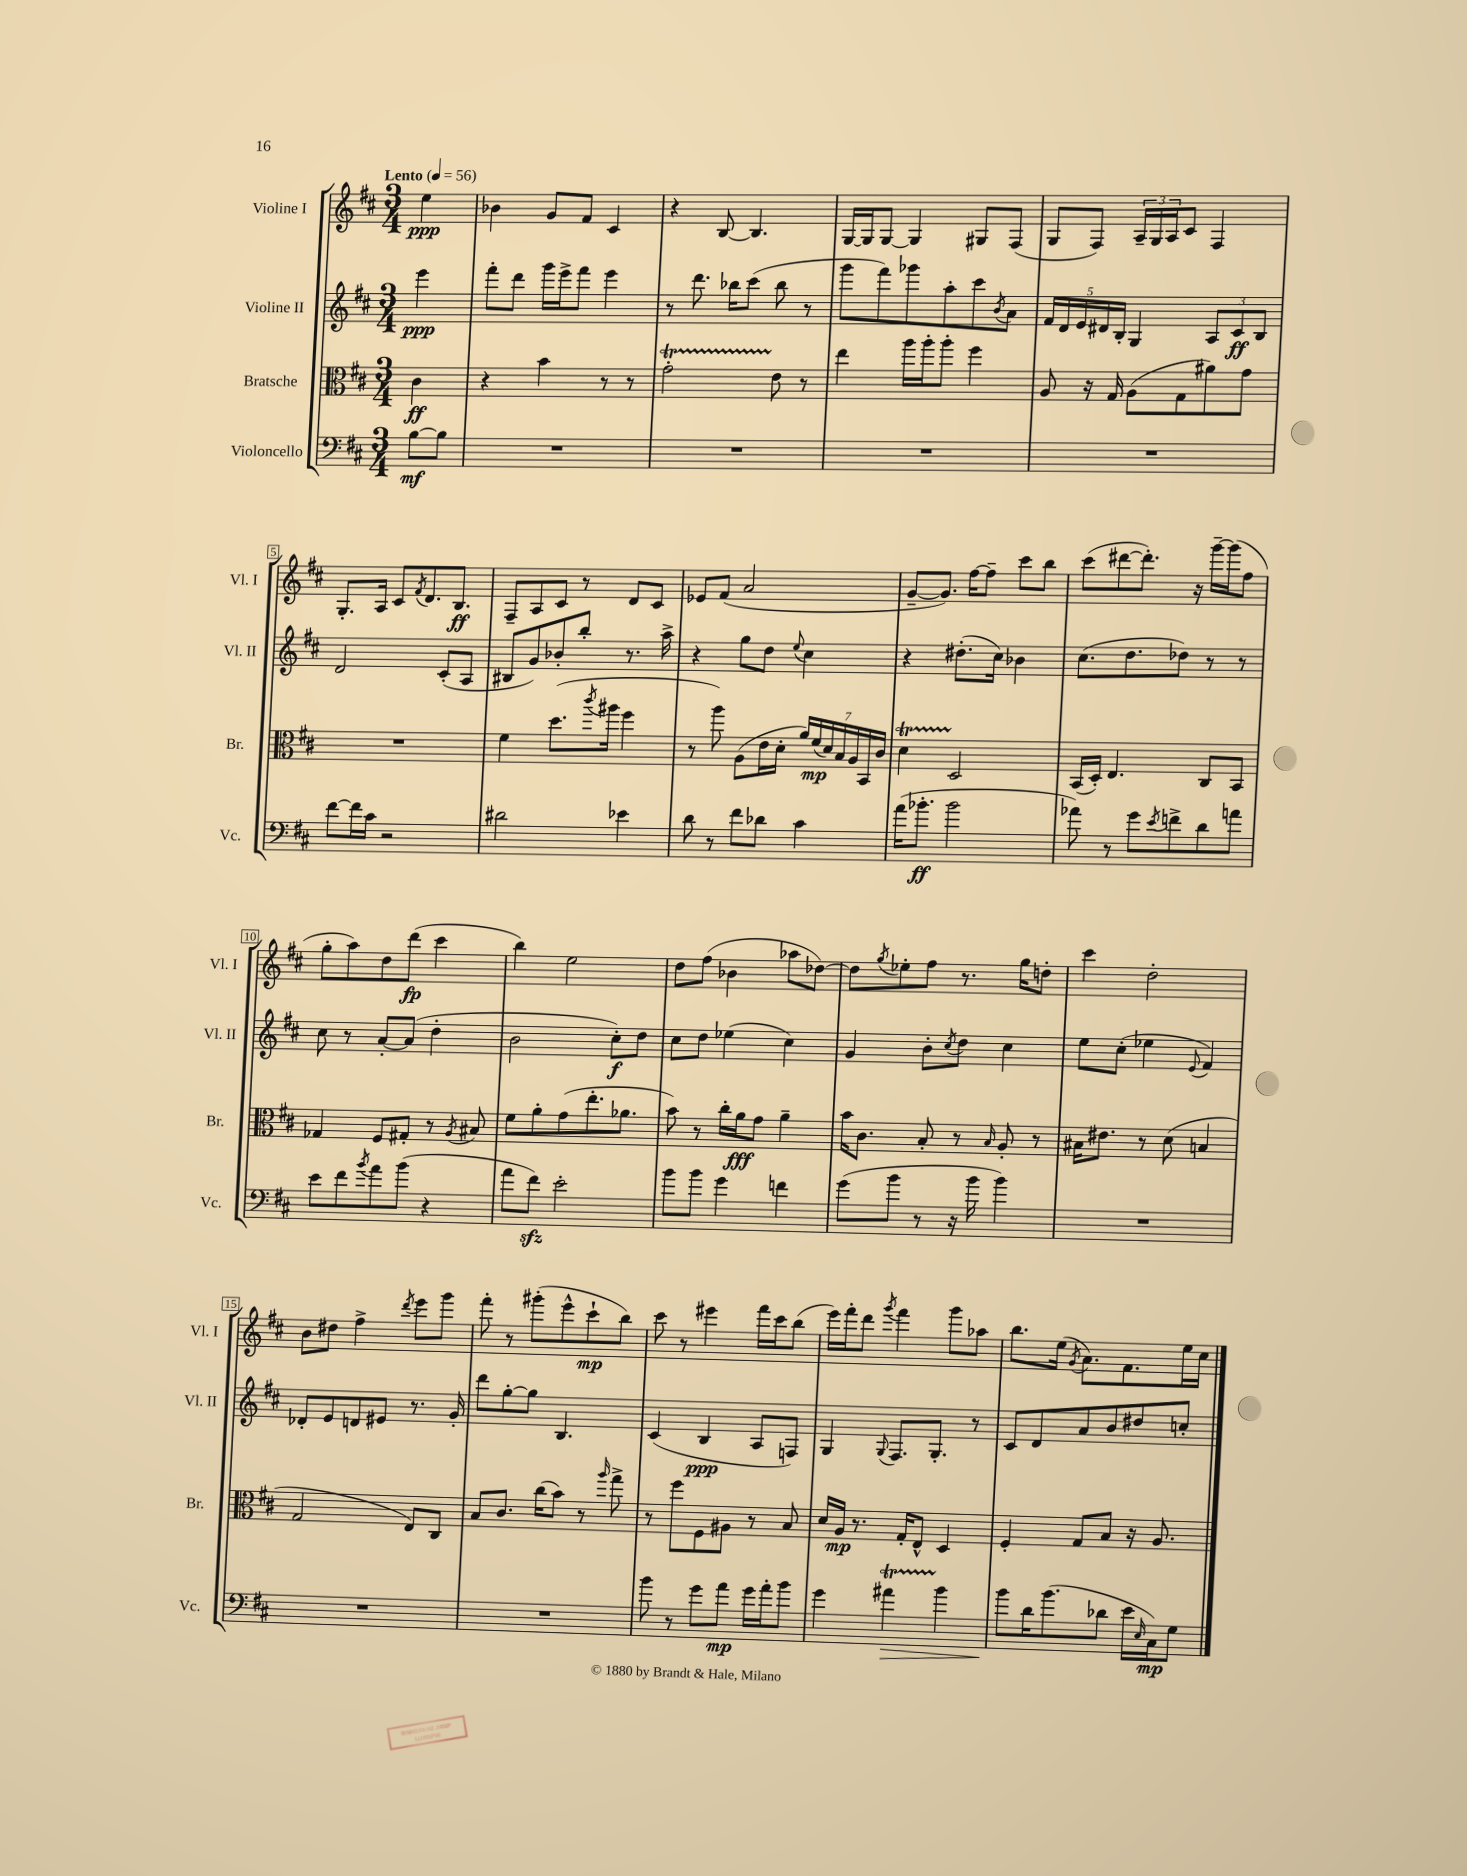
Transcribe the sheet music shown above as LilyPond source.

<<
\new StaffGroup <<
\new Staff = "s0" \with { instrumentName = "Violine I" shortInstrumentName = "Vl. I" } {
    \clef treble \key d \major \numericTimeSignature \time 3/4 \partial 4 \tempo "Lento" 4 = 56
    e''4\ppp |
    bes'4 g'8 fis'8 cis'4 |
    r4 b8~ b4. |
    g16~ g16 g8~ g4 gis8 fis8( |
    g8 fis8) \tuplet 3/2 { a16-- g16 a16 } cis'8 fis4 |
    g8.-. a16 cis'8 \acciaccatura { fis'8 } d'8. b8.\ff |
    fis8-- a8 cis'8 r8 d'8 cis'8 |
    ees'8 fis'8( a'2 |
    g'8~-- g'8.) fis''16~ fis''8-- cis'''8 b''8 |
    cis'''8( dis'''8~ dis'''8.-.) r16 g'''16~-- g'''16( fis''8 |
    g''8-. a''8) d''8 d'''8\fp( cis'''4 |
    b''4) e''2 |
    d''8 fis''8( bes'4 aes''8 des''8~) |
    des''8 \acciaccatura { g''8 } ees''8-. fis''8 r8. g''16 d''8-. |
    cis'''4 d''2-. |
    b'8 dis''8 fis''4-> \acciaccatura { d'''8 } e'''8 g'''8 |
    fis'''8-. r8 gis'''8-.( e'''8-^ cis'''8-!\mp b''8) |
    cis'''8 r8 eis'''4 fis'''16 cis'''16 b''8( |
    e'''16) fis'''16-. d'''8 \acciaccatura { g'''8 } fis'''4 g'''8 aes''8 |
    b''8. e''16( \acciaccatura { g'8 } a'8.) fis'8. e''16 cis''16 \bar "|." |
}
\new Staff = "s1" \with { instrumentName = "Violine II" shortInstrumentName = "Vl. II" } {
    \clef treble \key d \major \numericTimeSignature \time 3/4 \partial 4
    e'''4\ppp |
    fis'''8-. d'''8 g'''16 e'''16-> fis'''8 e'''4 |
    r8 d'''8. bes''16 cis'''8( bes''8 r8 |
    g'''8 fis'''8) ges'''8 a''8-. cis'''8 \acciaccatura { b'8 } a'8 |
    \tuplet 5/4 { fis'16 d'16 e'16 dis'16 b16-. } g4 \tuplet 3/2 { a8 cis'8\ff b8 } |
    d'2 cis'8-.( a8 |
    bis8 g'8) bes'8-. b''8-. r8. a''16-> |
    r4 g''8 d''8 \appoggiatura { e''8 } cis''4 |
    r4 dis''8.-.( cis''16) bes'4 |
    cis''8.( d''8. des''8) r8 r8 |
    cis''8 r8 a'8~-. a'8( d''4-. |
    b'2 cis''8-.\f) d''8 |
    cis''8 d''8 ees''4( cis''4) |
    g'4 b'8-. \acciaccatura { cis''8 } d''8 cis''4 |
    e''8 cis''8-.( ees''4 \appoggiatura { e'8 } fis'4) |
    des'8-. e'8 d'8 eis'8 r8. g'16-. |
    d'''8 g''8~-. g''8 b4. |
    cis'4( b4\ppp a8 f8) |
    g4 \appoggiatura { g8 } fis8. g8.-. r8 |
    cis'8 d'8 a'8 b'8 dis''8 c''8-. \bar "|." |
}
\new Staff = "s2" \with { instrumentName = "Bratsche" shortInstrumentName = "Br." } {
    \clef alto \key d \major \numericTimeSignature \time 3/4 \partial 4
    cis'4\ff |
    r4 b'4 r8 r8 |
    g'2-.\startTrillSpan e'8\stopTrillSpan r8 |
    e''4 a''16 a''16-. a''8-. fis''4 |
    a8 r16 g16 a8( g8 ais'8) g'8 |
    R2. |
    fis'4 d''8.( \acciaccatura { cis'''8 } ais''16 fis''4 |
    r8 a''8) a8( e'16 d'16-. \tuplet 7/4 { a'16) fis'16\mp( d'16) b16 a16 b,16 cis'16 } |
    d'4\startTrillSpan d2\stopTrillSpan |
    b,16( d16-.) e4. cis8 b,8 |
    ges4 fis8 gis8-. r8 \acciaccatura { a8 } bis8 |
    fis'8 a'8-. g'8( e''8.-. aes'8. |
    b'8) r8 cis''16-. a'16\fff g'8 a'4-- |
    b'16 cis'8. b8-. r8 \grace { b16 } a8-. r8 |
    bis16 eis'8. r8 d'8( b4 |
    g2 e8) cis8 |
    b8 cis'8. cis''16( b'8) r8 \grace { a''16 } g''8-> |
    r8 fis''8 fis8 ais8 r8 b8 |
    d'16 a16\mp r8. g16-. e8-^ d4 |
    fis4-. g8 b8 r16 a8. \bar "|." |
}
\new Staff = "s3" \with { instrumentName = "Violoncello" shortInstrumentName = "Vc." } {
    \clef bass \key d \major \numericTimeSignature \time 3/4 \partial 4
    b8~\mf b8 |
    R2. |
    R2. |
    R2. |
    R2. |
    fis'8~ fis'16 cis'16 r2 |
    dis'2 ees'4 |
    d'8 r8 fis'8 des'8 cis'4 |
    a'16( bes'8.-.\ff bes'2 |
    aes'8) r8 g'8 \acciaccatura { e'8 } f'8-> d'8 a'8 |
    e'8 fis'8 \acciaccatura { b'8 } a'8 b'8( r4 |
    a'8 fis'8\sfz) e'2-. |
    b'8 b'8 g'4 f'4 |
    g'8( b'8 r8 r16 b'16 b'4) |
    R2. |
    R2. |
    R2. |
    b'8 r8 g'8 a'8\mp g'16 a'16-. b'8 |
    g'4 ais'4\startTrillSpan\> b'4\stopTrillSpan |
    b'8\! d'16 b'8.( des'8 e'16 \grace { e16 } cis16\mp) g8 \bar "|." |
}
>>
>>
\layout { \context { \Score \override BarNumber.stencil = #(make-stencil-boxer 0.1 0.3 ly:text-interface::print) } }
